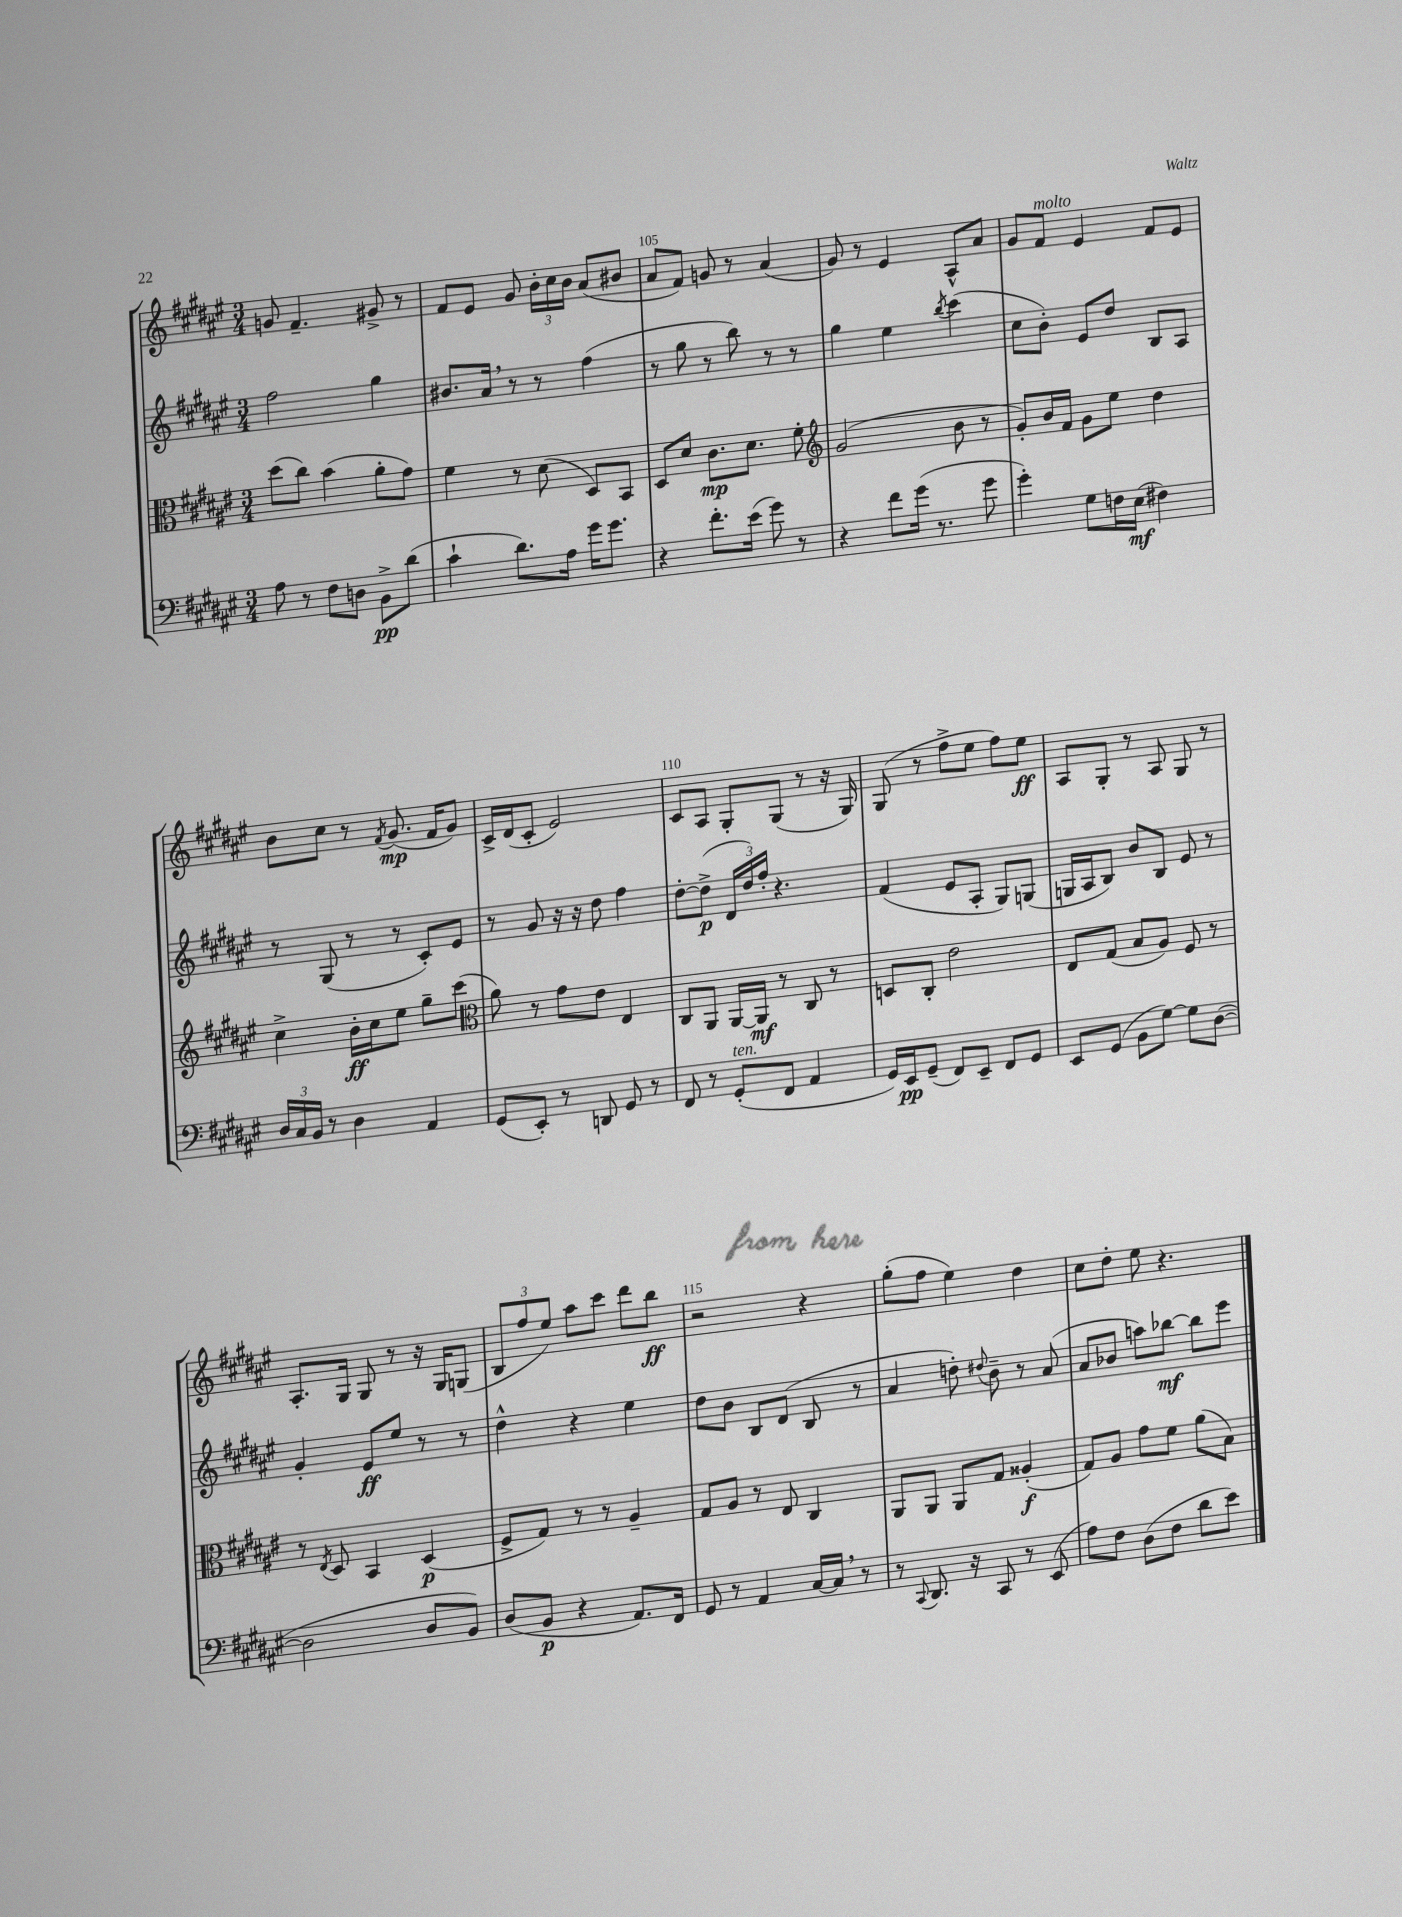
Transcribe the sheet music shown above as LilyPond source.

<<
\new StaffGroup <<
\new Staff = "s0" {
    \clef treble \key fis \major \numericTimeSignature \time 3/4
    \autoBeamOff g'8 fis'4.-- gis'8-> r8 |
    fis'8[ eis'8] gis'8 \tuplet 3/2 { b'16[-. cis''16 b'16] } ais'8[( bis'8] |
    ais'8[ fis'8]) g'8 r8 ais'4( |
    gis'8) r8 eis'4 ais8[-^ ais'8] |
    gis'8[ fis'8]^\markup { \italic "molto" } eis'4 fis'8[ eis'8] |
    b'8[ cis''8] r8 \acciaccatura { fis'8 } gis'8.\mp( fis'16[ gis'8]) |
    cis'16[-> dis'16( cis'8]-. eis'2) |
    cis'8[ ais8] gis8[-. gis8]( r8 r16 gis16) |
    gis8( r8 fis''8[-> eis''8] fis''8[) eis''8]\ff |
    ais8[ gis8]-. r8 ais8 gis8 r8 |
    ais8.[-. gis16] gis8 r8 r16 gis16[ g8]( |
    \tuplet 3/2 { b8[ fis''8 eis''8]) } ais''8[ cis'''8] dis'''8[ b''8]\ff |
    r2 r4 |
    gis''8[-.( fis''8] eis''4) dis''4 |
    cis''8[ dis''8]-. eis''8 r4. \bar "|." |
}
\new Staff = "s1" {
    \clef treble \key fis \major \numericTimeSignature \time 3/4
    \autoBeamOff fis''2 gis''4 |
    bis'8.[ ais'16] \breathe r8 r8 fis''4( |
    r8 gis''8 r8 b''8) r8 r8 |
    gis''4 eis''4 \acciaccatura { b''8 } cis'''4( |
    cis''8[ b'8]-.) eis'8[ dis''8] b8[ ais8] |
    r8 gis8( r8 r8 cis'8[-.) eis'8] |
    r8 gis'8 r16 r16 dis''8 fis''4 |
    dis''8[~-. dis''8]->\p( \tuplet 3/2 { dis'16[ dis''16) fis''16]-. } r4. |
    fis'4( eis'8[ ais8]-. gis8[) g8]( |
    g16[ ais16 b8]) b'8[ b8] eis'8 r8 |
    gis'4-. eis'8[\ff eis''8] r8 r8 |
    dis''4-^ r4 eis''4 |
    dis''8[ b'8] b8[ dis'8]( b8 r8 |
    ais'4 d''8-.) \appoggiatura { dis''8 } b'8-- r8 ais'8( |
    ais'8[ bes'8] a''8[) bes''8]~\mf bes''8[ eis'''8] \bar "|." |
}
\new Staff = "s2" {
    \clef alto \key fis \major \numericTimeSignature \time 3/4
    \autoBeamOff dis''8[( cis''8]) b'4( ais'8[-. gis'8]) |
    fis'4 r8 dis'8( dis8[) b,8] |
    dis8[ dis'8] cis'8.[\mp dis'8.] fis'8-. |
    \clef treble gis'2( b'8 r8 |
    gis'8[-.) b'16 fis'16] gis'8[ eis''8] dis''4 |
    cis''4-> b'16[-.\ff cis''16 eis''8] gis''8[-- cis'''8]( |
    \clef alto ais'8) r8 gis'8[ eis'8] eis4 |
    cis8[ ais,8] ais,16[~ ais,16]\mf r8 cis8 r8 |
    d8[ cis8]-. eis'2 |
    eis8[ gis8]( b8[ ais8]) fis8 r8 |
    r8 \acciaccatura { eis8 } dis8 b,4 dis4\p( |
    fis8[-> gis8]) r8 r8 ais4-- |
    gis8[ ais8] r8 eis8 cis4 |
    ais,8[ ais,8] ais,8[ gis8] aisis4-.\f( |
    gis8[) ais8] gis'8[ fis'8] ais'8[( b8]) \bar "|." |
}
\new Staff = "s3" {
    \clef bass \key fis \major \numericTimeSignature \time 3/4
    \autoBeamOff ais8 r8 fis8[ d8] b,8[->\pp dis'8]( |
    cis'4-! dis'8.[) ais16] gis'16[ gis'8.] |
    r4 fis'8.[-. eis'16]( gis'8) r8 |
    r4 fis'8[ gis'16]( r8. gis'8 |
    gis'4-.) gis8[ f16 eis16]\mf( fis4) |
    \tuplet 3/2 { dis16[ cis16 b,16] } r8 dis4 ais,4 |
    gis,8[( eis,8]-.) r8 d,8 gis,8 r8 |
    fis,8 r8 gis,8[-.^\markup { \italic "ten." }( fis,8] ais,4 |
    gis,16[) eis,16\pp gis,8]--( fis,8[) eis,8]-- fis,8[ gis,8] |
    eis,8[ gis,8]( b,8[ gis8]~) gis8[ dis8]~( |
    dis2 dis8[ b,8]) |
    dis8[( b,8]\p r4 ais,8.[) fis,16] |
    gis,8 r8 ais,4 cis16[~ cis16] \breathe r8 |
    r8 \appoggiatura { cis,8 } dis,8. r16 cis,8 r8 eis,8( |
    ais8[) fis8] dis8[( fis8] dis'8[ eis'8]) \bar "|." |
}
>>
>>
\layout { \context { \Score currentBarNumber = #103 \override BarNumber.break-visibility = ##(#f #t #t) barNumberVisibility = #(every-nth-bar-number-visible 5) } }
